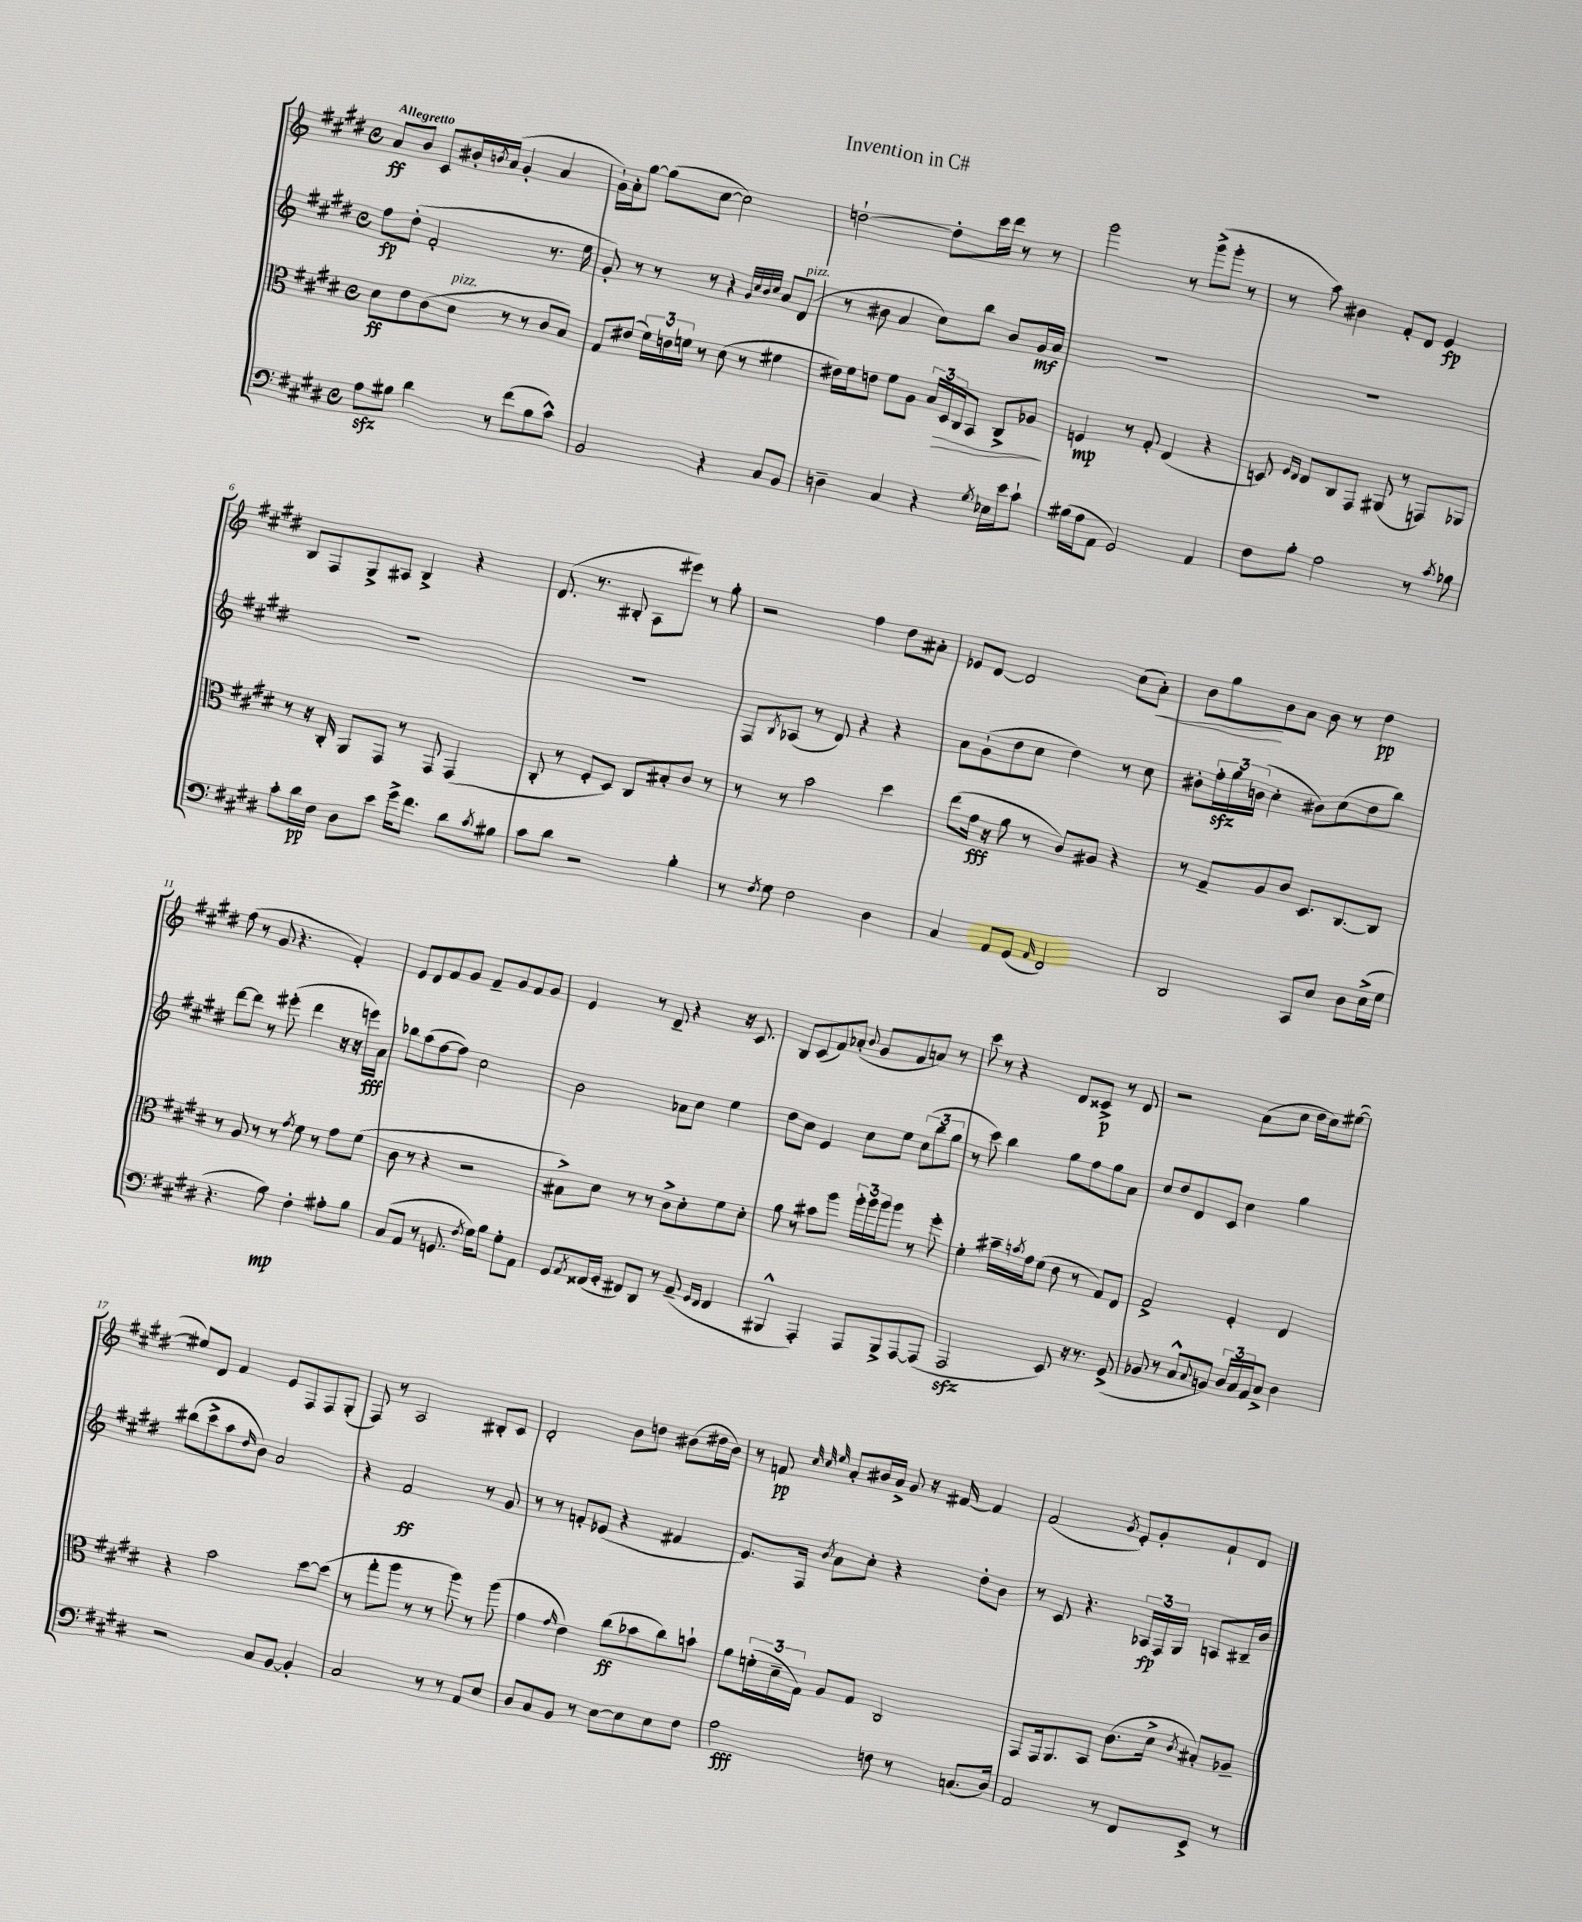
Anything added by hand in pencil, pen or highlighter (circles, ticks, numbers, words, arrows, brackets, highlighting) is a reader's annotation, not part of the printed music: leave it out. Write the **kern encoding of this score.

**kern	**kern	**kern	**kern
*staff4	*staff3	*staff2	*staff1
*clefF4	*clefC3	*clefG2	*clefG2
*k[f#c#g#d#]	*k[f#c#g#d#]	*k[f#c#g#d#]	*k[f#c#g#d#]
*M4/4	*M4/4	*M4/4	*M4/4
*met(c)	*met(c)	*met(c)	*met(c)
8A\L	8d#\L	8ff#\L	8a/L
8B#\J	8e\	(8dd#'\J	8b/J
4d#\	(8c#\	2f#'/	8c#/L
.	8d#\J	.	16b#'/L
.	.	.	8qb/
.	.	.	(16a/JJ
8r	8r	.	4g#'/
(8f#\L	8r	.	.
8B#\	8c#/L	8.r	4a/
8c#^^\J)	8B/J)	.	.
.	.	16ee\	.
=	=	=	=
2BB/	8G#/L	8g#'/)	16g#`\LL)
.	.	.	16a'\J
.	(8e#/J	8r	[8gg#\J
.	24f#\LL)	8r	(8gg#\]L
.	24e\	.	.
.	24f\JJ	.	.
.	8r	8r	[8cc#\J
4r	(8d#\	4r	2cc#\])
.	8r	.	.
.	.	32qqg#/LLL	.
.	.	32qqcc#/	.
.	.	32qqb/	.
.	.	32qqcc#/JJJ	.
8C#/L	4f#\	8a/L	.
8BB/J	.	(8d#/J	.
=	=	=	=
4D~\	16e#\LL)	8r	[2dd`\
.	16f#\J	.	.
.	8e\J	8b#\	.
4C#/	8f#\L	4a/	.
.	8A\J	.	.
4r	24B/LL	8cc#\L)	8dd'\]L
.	24D#/	.	.
.	24C#/J	.	.
.	8BB/J	8bb\J	16ccc#\L
.	.	.	16ddd#\JJ
8qG#/	.	.	.
16E-\LL	8C#^/L	8b#/L	8r
16e\J	.	.	.
8c#`\J	8A-/J	16g#/L	8r
.	.	16a/JJ	.
=	=	=	=
(16B#\LL	4F/	1r	2ggg#\
16A\J	.	.	.
8AA\J	.	.	.
2GG#/)	8r	.	.
.	8G#'/	.	.
.	(4E/	.	8r
.	.	.	(8ggg#^\L
4AA/	4r	.	8ggg#'\J
.	.	.	8r
=	=	=	=
8F#\L	8D/)	1r	8r
.	16qqF#/LL	.	.
.	16qqE/JJ	.	.
8B'\J	8E/L	.	8aa\)
2A\	8C#/	.	4b#\
.	8GG#/J	.	.
.	(8AA#/	.	8f#'/L
.	8r	.	8d#/J
8r	8GG/L)	.	4e/
8qc#/	.	.	.
8B-\	8AA-/J	.	.
=	=	=	=
8c#'\L	8r	1r	8B/L
16d#\L	16r	.	8F#/
16F#\JJ	16C#'/	.	.
8D#\L	8AA/L	.	8G#^/
8e\J	8GG#/J	.	8A#/J
16g#^\LK	8r	.	4B^/
8.f#\J	.	.	.
.	8GG#/	.	.
8d#\L	(4GG#/	.	4r
8qc#/	.	.	.
8B#\J	.	.	.
=	=	=	=
8c#\L	8C#'/	1r	(8.d#/
8d#\J	8r	.	.
.	.	.	8.r
2r	8F#'/L	.	.
.	8D#/J)	.	8B#'/
.	8C#/L	.	8A\L
.	8B#'/	.	8eee#\J)
4B'\	8c#/J	.	8r
.	8r	.	8gg#'\
=	=	=	=
8r	8r	8F#/L	2r
8qF#/	.	8qB/	.
8G#\	8r	(8A-/J	.
2F#\	2b\	8r	.
.	.	8d#/)	.
.	.	4r	4ff#\
4D#\	4dd#\	4r	8dd#\L
.	.	.	8a#'\J
=	=	=	=
4C#/	(8ee\L	8a\L	8e-/L
.	16g#\Jk	(8g#`\	[8d#/J
.	16r	.	.
8AA/L	8a\	8dd#\	2d#/]
(8GG#/J	8r	8cc#\J	.
16qqAA/	.	.	.
2FF#/)	8c#/L)	4dd#\)	.
.	8A#/J	.	.
.	4r	8r	(8cc#\L
.	.	8cc#\	8a'\J)
=	=	=	=
2DD#/	8r	8b#'\L	8b\L
.	8G#~/L	24ff#'\L	8gg#\
.	.	24gg#\	.
.	.	(24b\JJ	.
.	8A/	4cc#'\	8b\
.	8c#/J	.	8a\J
8CC#/L	8.D#/L	8b#\L)	8b\
8E/J	.	(8cc#\	8r
.	[8.C#/	.	.
8D#\L	.	8dd#\	4dd#\
(16E^\L	8C#/]J	8bb\J)	.
16G#\JJ	.	.	.
=	=	=	=
4.r	8r	[8ddd#\L	(8ff#\
.	8A/	8ddd#\]J	8r
.	8r	8r	8g#/
8B\)	8r	(8eee#'\	4.r
.	8qg#/	.	.
4F#'\	8f#\	4ddd#\	.
.	8r	.	.
8A#'\L	8g#\L	16r	4f#'/)
.	.	16r	.
8B\J	(8f#\J	16eee\LL)	.
.	.	16a\JJ	.
=	=	=	=
(8C#/L	8c#\	8bb-\L	8e/L
8AA/J	8r	(8aa\	8d#/
8r	4r	[8ff#\	8f#/
8.GG/	.	8ff#\]J)	8g#/J
.	2r	2cc#\	8f#~/L
8qF#/	.	.	.
16G#\LK)	.	.	.
8B\J	.	.	8g#/
8G#'\L	.	.	8f#/
8AA\J	.	.	8g#/J
=	=	=	=
8GG#/L	8B#^\L)	2b\	4e/
8qAA/	.	.	.
(16FF##/L	8d#\J	.	.
16GG#'/JJ	.	.	.
8FF#/L)	8r	.	8r
8DD#/J	8r	.	8d#~/
8r	8c#^\L	8a-\L	4r
(8AA~/	8d#'\	8cc#\J	.
16qqGG#/LL	.	.	.
16qqFF#/JJ	.	.	.
4FF#/	8f#\	4ee\	16r
.	.	.	8.c#/
.	8d#'\J	.	.
=	=	=	=
4BBB#^^/	8a\	8dd#\L	8B/L
.	8r	8cc#\J	(8c#/
4AAA'/)	8b#\L	4e/	8f#/)
.	8aa\J	.	(8a-'/J
.	.	.	8qqb/
8AAA/L	24aa'\LL	8cc#\L	8g#/L
.	24aa\	.	.
.	24aa\J	.	.
8BBB#^/	8aa\J	8ee\J	8f#/
[8AAA/	8r	(12cc#\L	8a/J)
.	.	12bb\	.
(8AAA/]J	8ff#'\	.	8r
.	.	12gg#\J	.
=	=	=	=
2AAA/	4f#'\	8r	8ccc#\
.	.	8ccc#\)	8r
.	16b#~\LL	4bb\	4r
.	8qb/	.	.
.	16g#\J	.	.
.	(8f#\J	.	.
8EE/)	8e\	8gg#\L	8d#/L
16r	8r	8ff#\	8c##^/J
8.r	.	.	.
.	8G#/L)	8gg#\	8r
(8GG#^/	8E/J	8a\J	8d#/
=	=	=	=
8BB-/	2G#^/	8cc#/L	2r
8r	.	8dd#/	.
8C#^^/L	.	8d#/	.
8qqC#/	.	.	.
8BB/J)	.	8c#/J	.
24D#/LL	4F#'/	4cc#\	(8a\L
24C#/	.	.	.
24AA/J	.	.	.
8C#^/J	.	.	8cc#\J
4D#\	4E/	4gg#\	16dd#\LL
.	.	.	16cc#\J)
.	.	.	([8ee#\J
=	=	=	=
2r	4r	(8bb#\L	8ee#/]L)
.	.	8ccc#^\	8d#/J
.	2b\	8aa\	4f#/
.	.	16qqdd#/	.
.	.	8b\J)	.
8C#/L	.	2a/	8e/L
[8BB/J	.	.	8F#/
4BB'/]	[8dd#\L	.	8F#/
.	(8dd#\]J	.	(8G#'/J
=	=	=	=
2C#/	8r	4r	8F#/)
.	8gg#'\L	.	8r
.	8aa\J	2f#/	2A/
.	8r	.	.
8r	8r	.	.
8r	8aa\)	.	.
8AA/L	8r	8r	8B#'/L
8E/J	(8aa\	8g#/	8c#/J
=	=	=	=
8D#/L	4g#\	8r	2d#'/
8C#/	.	8r	.
.	16qqg#/	.	.
8BB/J	4e\)	8f'/L	.
8r	.	(8e-/J	.
[8E\L	(8cc#\L	4r	8b\L
8E\]	8b-\	.	8dd\J
8E\	8cc#\)	4f#/	(8b#\L
8F#\J	8b`\J	.	16dd#\L
.	.	.	16b#\JJ)
=	=	=	=
2A\	8a\L	8.e/L)	8r
.	(24f'\L	.	8f/
.	24d#~\	.	.
.	.	16F#/Jk	.
.	24G#\JJ)	.	.
.	.	.	32qqcc#/
.	.	.	32qqcc#/
.	.	8qb/	32qqee/
.	8A/L	8a\L	8a'/L
.	8G#/J	8cc#'\J	16b#/L
.	.	.	16a^/JJ
8F\	2C#/	4r	8g#/
8r	.	.	16r
.	.	.	[16f#/
(8.C/L	.	8dd#'\L	4f#/]
.	.	8b\J	.
16D#/Jk)	.	.	.
=	=	=	=
2AA/	8GG#/L	8r	(2f#/
.	16GG#/k	8c#/	.
.	8.AA/	.	.
.	.	4.r	.
.	8BB/J	.	.
.	.	.	8qg#/
8r	(8.c#\L	.	8e'/L)
8FF#/L	.	24A-/LL	8g#'/
.	.	24F#/	.
.	16d#^\Jk	.	.
.	.	24G#/JJ	.
.	8qc#/	.	.
8EE^/J	8B#'/L)	8A/L	8f#`/
8r	8A-~/J	16B#~/L	8d#/J
.	.	16b/JJ	.
==	==	==	==
*-	*-	*-	*-
